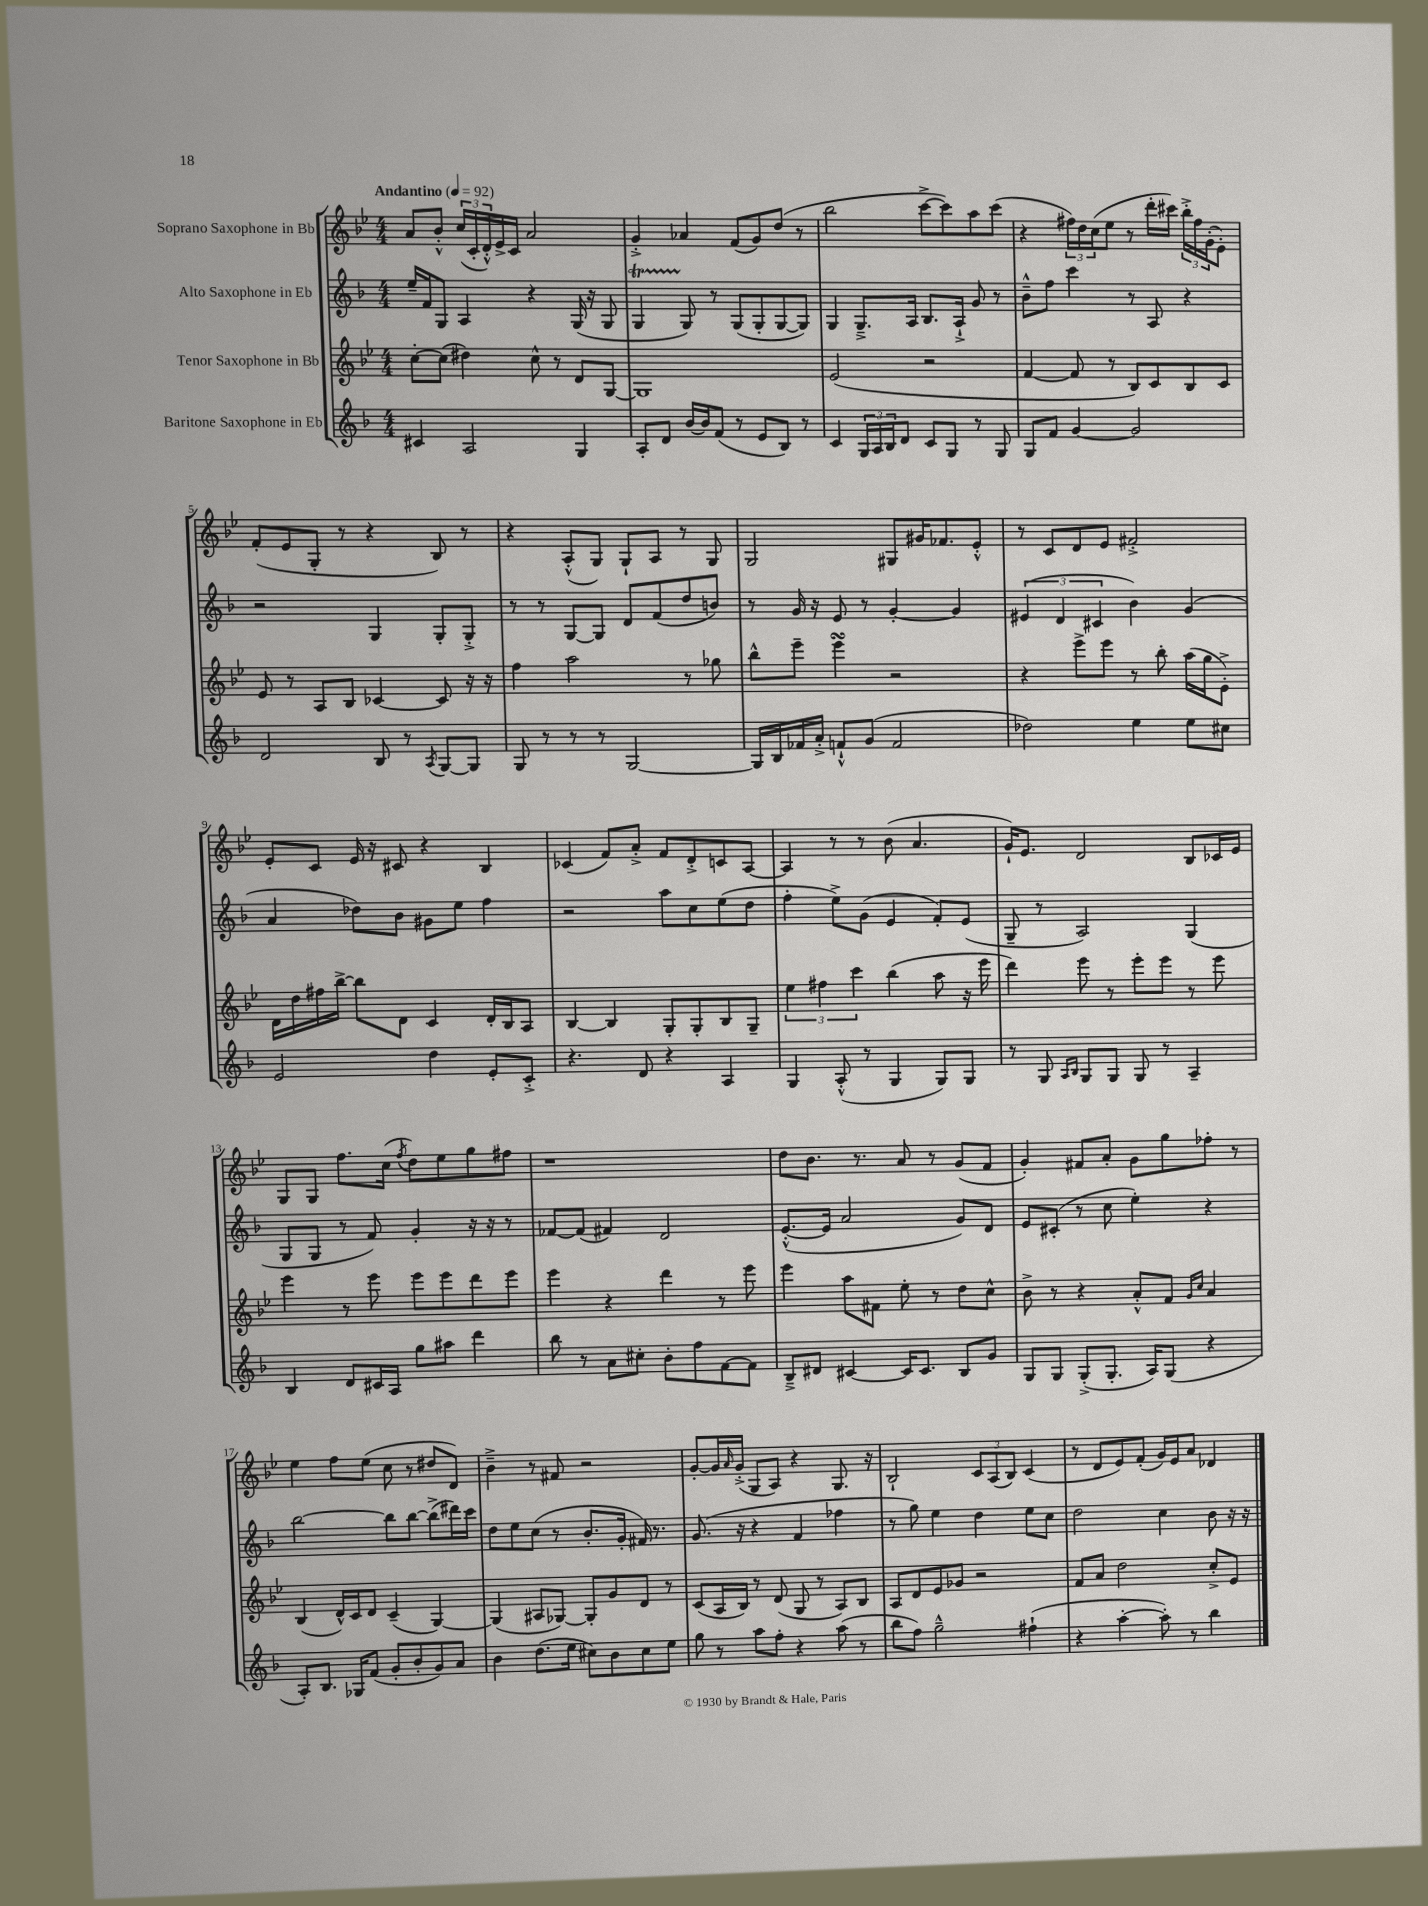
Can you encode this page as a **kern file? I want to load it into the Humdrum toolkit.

**kern	**kern	**kern	**kern
*staff4	*staff3	*staff2	*staff1
*clefG2	*clefG2	*clefG2	*clefG2
*k[b-]	*k[b-e-]	*k[b-]	*k[b-e-]
*M4/4	*M4/4	*M4/4	*M4/4
*MM92	*MM92	*MM92	*MM92
4c#/	[8cc'\L	16ee~/LL	8a/L
.	.	16f/J	.
.	(8cc\]J	8G/J	8b-'^^/J
2A/	4dd#\)	4A/	(24cc/LL
.	.	.	24c'/
.	.	.	24d'^^/)
.	.	.	16e-^/
.	.	.	16c/JJ
.	8cc^^\	4r	2a/
.	8r	.	.
4G/	8d/L	(16G/	.
.	.	16r	.
.	[8G/J	8G/	.
=	=	=	=
8A'/L	1G]	4G/	4g'^/
8d/J	.	.	.
[16b-/LL	.	8G/)	4a-/
16b-/]J	.	.	.
(8f/J	.	8r	.
8r	.	(8G/L	(8f/L
8e/L	.	8G'/	8g/)
8B-/J)	.	[8G/	(8dd/J
8r	.	8G/]J)	8r
=	=	=	=
4c/	(2e-/	4G/	2bb-\
24G/LL	.	8.G~^/L	.
24A/	.	.	.
24B-/J	.	.	.
8d/J	.	.	.
.	.	16A/Jk	.
8c/L	2r	8.B-/L	[8ccc^\L
8G/J	.	.	8ccc\])
.	.	16A`^/Jk	.
8r	.	8g/	8aa\
8G/	.	8r	(8ccc\J
=	=	=	=
8G/L	[4f/	8b-~^^\L	4r
8f/J	.	8ff\J	.
[4g/	8f/]	4ccc\	24ff#\LL)
.	.	.	24dd\
.	.	.	(24cc\J
.	8r	.	8ee-\J
2g/]	8B-/L)	8r	8r
.	8c/	8A/	16ddd'\LL
.	.	.	16ccc#\JJ)
.	8B-/	4r	24bb-'^\LL
.	.	.	24ff#\
.	.	.	(24g'\J
.	8c/J	.	8e-'\J)
=	=	=	=
2d/	8e-/	2r	(8f'/L
.	8r	.	8e-/
.	8A/L	.	8G'/J
.	8B-/J	.	8r
8B-/	[4c-/	4G/	4r
8r	.	.	.
8qA/	.	.	.
[8G/L	8c-/]	8G'/L	8B-/)
8G/]J	16r	8G'^/J	8r
.	16r	.	.
=	=	=	=
8G/	4ff\	8r	4r
8r	.	8r	.
8r	2aa\	[8G/L	(8A'^^/L
8r	.	8G/]J	8G/J)
[2G/	.	8d/L	8G`/L
.	.	(8f/	8A/J
.	8r	8dd/	8r
.	8gg-\	8b/J)	8G/
=	=	=	=
16G/]LL	8bb-^^\L	8r	2G/
16B-/	.	.	.
16f-/	8eee-~\J	16g/	.
16a'^/JJ	.	16r	.
8f`^^/L	4eee-\	8e/	.
(8g/J	.	8r	.
2f/	2r	[4g'/	8G#/L
.	.	.	16g#/K
.	.	.	8.f-/
.	.	4g/]	.
.	.	.	8e-'^^/J
=	=	=	=
2dd-\)	4r	(6e#/	8r
.	.	.	8c/L
.	.	6d/	.
.	8eee-^\L	.	8d/
.	.	6c#/	.
.	8eee-\J	.	8e-/J
4ee\	8r	4b-\)	2f#'^/
.	8bb-'\	.	.
8ee\L	(16aa\LL	(4g/	.
.	16gg\J	.	.
8cc#\J	8e-'^\J)	.	.
=	=	=	=
2e/	16d\LL	4a/	8e-'/L
.	16dd\	.	.
.	16ff#\	.	8c/J
.	[16bb-^\JJ	.	.
.	8bb-\]L	8dd-\L)	16e-/
.	.	.	16r
.	8d\J	8b-\J	8c#/
4dd\	4c/	8g#\L	4r
.	.	8ee\J	.
8e'/L	16d'/LL	4ff\	4B-/
.	16B-/J	.	.
8c'^/J	8A/J	.	.
=	=	=	=
4.r	[4B-/	2r	(4c-/
.	4B-/]	.	8f/L)
8d/	.	.	8a'^/J
4r	8G'/L	8aa\L	8f/L
.	8G'/	8cc\	8d'^/
4A/	8B-/	(8ee\	8c/
.	8G~/J	8dd\J	[8A/J
=	=	=	=
4G/	6ee-\	4ff'\	4A/]
.	6ff#\	.	.
(8A'^^/	.	8ee^\L)	8r
.	6ccc\	.	.
8r	.	(8g\J	8r
4G/	(4bb-\	4e/	(8b-\
.	.	.	4.a/
8G/L)	8aa\	8f'/L)	.
8G/J	16r	(8e/J	.
.	16eee-\	.	.
=	=	=	=
8r	4ddd\)	8G~/	16g`/LK)
.	.	.	8.e-/J
8G/	.	8r	.
16qqA/LL	.	.	.
16qqB-/JJ	.	.	.
8G/L	8eee-\	2A/)	2d/
8G/J	8r	.	.
8G/	8eee-'\L	.	.
8r	8eee-\J	.	.
4A~/	8r	(4G/	8B-/L
.	8eee-\	.	16c-/L
.	.	.	16e-/JJ
=	=	=	=
4B-/	4eee-\	8G/L	8G/L
.	.	8G/J	8G/J
8d/L	8r	8r	8.ff\L
16c#/L	8eee-\	8f/)	.
16A/JJ	.	.	(16cc\Jk
.	.	.	8qff/
8gg\L	8eee-\L	4g'/	8dd\L)
8aa#\J	8eee-\	.	8ee-\
4ddd\	8ddd\	16r	8gg\
.	.	16r	.
.	8eee-\J	8r	8ff#\J
=	=	=	=
8bb-\	4eee-\	[8f-/L	1r
8r	.	(8f-/]J	.
8a\L	4r	4f#/)	.
8cc#'\J	.	.	.
8b-'\L	4ddd\	2d/	.
8ff\	.	.	.
[8f\	8r	.	.
8f\]J	8eee-\	.	.
=	=	=	=
8B-~^/L	4eee-\	([8.e'^^/L	8dd\L
8d#/J	.	.	8.b-\J
.	.	16e/]Jk	.
[4c#/	8aa\L	2a/	.
.	.	.	8.r
.	8f#\J	.	.
16c#/]LK	8ee-'\	.	8a/
8.c#/J	.	.	.
.	8r	.	8r
8B-/L	8dd\L	8g/L)	(8g/L
8g/J	8cc^^\J	8d/J	8f/J
=	=	=	=
8G/L	8b-^\	8e/L	4g'/)
8G/J	8r	(8c#'/J	.
(8G'^/L	4r	8r	8f#/L
8.G'/J	.	8cc\	8a'/J
.	8a'^^/L	4ee'\)	8g\L
16A/LK)	.	.	.
(8G/J	8f/J	.	8gg\
.	16qqg/LL	.	.
.	16qqcc/JJ	.	.
4r	4a/	4r	8ff-'\J
.	.	.	8r
=	=	=	=
8A'/L)	(4B-/	[2bb-\	4ee-\
8.B-/J	.	.	.
.	16d^^/LL)	.	8ff\L
16G-/LK	16c/J	.	.
(8f/J	8d/J	.	(8ee-\J
8g'/L	(4c~/	8bb-\]L	8cc\
8b-'/	.	[8bb-\J	8r
8g/)	[4G/)	(8bb-^\]L	8dd#/L
8a/J	.	16ddd#\L)	8d/J)
.	.	16ccc\JJ	.
=	=	=	=
4b-\	(4G/]	8dd\L	4b-~^\
.	.	8ee\	.
(8.dd\L	8A#/L	(8cc\J	8r
.	[8G-/J)	8r	8f#/
16ee\Jk	.	.	.
8cc#\L)	8G-'/]L	8.b-'/L	2r
8b-\	8g/	.	.
.	.	16g'/Jk	.
8cc#\	8d/J	16f#/)	.
.	.	8.r	.
8ee\J	8r	.	.
=	=	=	=
8gg\	(8c/L	(8.g/	[8g'/L
8r	16A/L	.	16g/]L
.	.	.	16qqa/
.	16B-/JJ)	16r	(16g'^/JJ
8aa\L	8r	4r	8G/L
8ff'\J	(8d/	.	8A/J)
4r	8G/	4f/	4r
.	8r	.	.
(8aa\	8A/L)	4ff-\	8.G/
8r	8B-/J	.	.
.	.	.	16r
=	=	=	=
8bb-\L	8A/L	8r	2B-`/
8ff\J)	8d/	8gg\)	.
2gg~^^\	8e-/	4ee\	.
.	8g-/J	.	.
.	2r	4dd\	12c/L
.	.	.	(12A/
.	.	.	12B-/J)
(4ff#`\	.	8ee\L	(4c/
.	.	8cc\J	.
=	=	=	=
4r	8f/L	2dd\	8r
.	8a/J	.	8d/L
[4aa'\	2dd\	.	8e-/)
.	.	.	(8f'/J
8aa'\])	.	4cc\	16g/LL)
.	.	.	16e-/J
8r	.	.	8a/J
4bb-\	8cc'^/L	8b-\	4d-/
.	8e-/J	16r	.
.	.	16r	.
==	==	==	==
*-	*-	*-	*-
